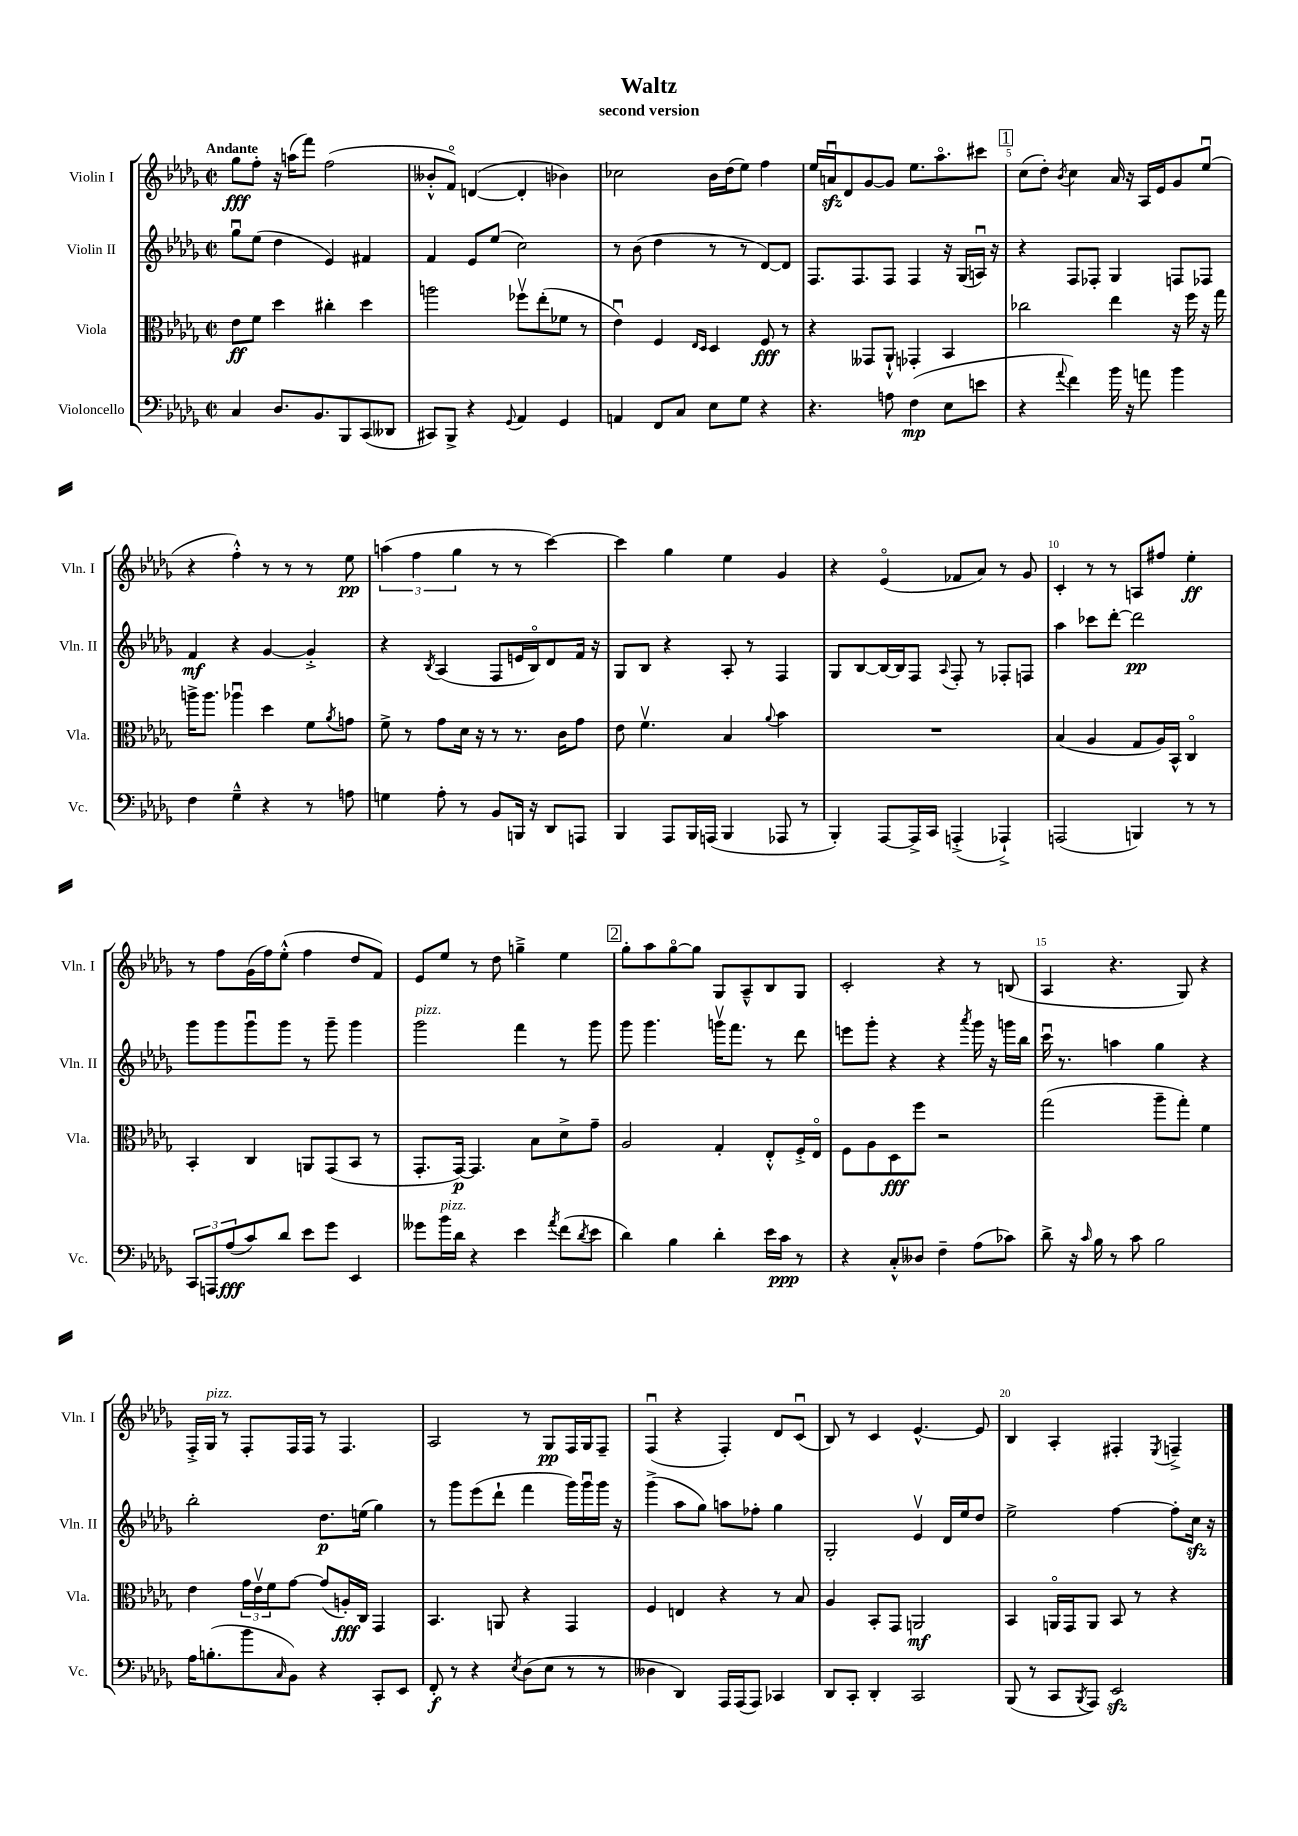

**kern	**dynam	**kern	**dynam	**kern	**dynam	**kern	**dynam
*part4	*part4	*part3	*part3	*part2	*part2	*part1	*part1
*staff4	*staff4	*staff3	*staff3	*staff2	*staff2	*staff1	*staff1
*I"Violoncello	*	*I"Viola	*	*I"Violin II	*	*I"Violin I	*
*I'Vc.	*	*I'Vla.	*	*I'Vln. II	*	*I'Vln. I	*
*clefF4	*	*clefC3	*	*clefG2	*	*clefG2	*
*k[b-e-a-d-g-]	*	*k[b-e-a-d-g-]	*	*k[b-e-a-d-g-]	*	*k[b-e-a-d-g-]	*
*M2/2	*	*M2/2	*	*M2/2	*	*M2/2	*
*met(c|)	*	*met(c|)	*	*met(c|)	*	*met(c|)	*
=1	=1	=1	=1	=1	=1	=1	=1
!	!	!	!	!	!	!LO:TX:a:B:t=Andante	!
4C/	.	8e-\L	ff	8gg-u\L	.	8gg-\L	fff
.	.	8f\J	.	(8ee-\J	.	8ff'\J	.
8.D-/L	.	4dd-\	.	4dd-\	.	16r	.
.	.	.	.	.	.	(16aan\KL	.
.	.	.	.	.	.	8fff\J)	.
8.BB-/	.	.	.	.	.	.	.
.	.	4cc#X'\	.	4e-/)	.	(2ff\	.
8BBB-/	.	.	.	.	.	.	.
(8CC/	.	4dd-\	.	4f#X/	.	.	.
8DD--X/J	.	.	.	.	.	.	.
=2	=2	=2	=2	=2	=2	=2	=2
8CC#X/L)	.	2aan\	.	4f/	.	8b--X'^^/L	.
8BBB-^/J	.	.	.	.	.	8f/J)	.
4r	.	.	.	8e-/L	.	([4dn/	.
.	.	.	.	(8ee-/J	.	.	.
8qqGG-/	.	.	.	.	.	.	.
4AA-/	.	8ff-Xv\L	.	2cc\)	.	4d'/]	.
.	.	(8ee-'\	.	.	.	.	.
4GG-/	.	8f-X\J	.	.	.	4b-X\)	.
.	.	8r	.	.	.	.	.
=3	=3	=3	=3	=3	=3	=3	=3
4AAn/	.	4e-u\)	.	8r	.	2cc-X\	.
.	.	.	.	(8b-\	.	.	.
8FF/L	.	4F/	.	4dd-\	.	.	.
8C/J	.	.	.	.	.	.	.
.	.	16qqE-/LL	.	.	.	.	.
.	.	16qqD-/JJ	.	.	.	.	.
8E-\L	.	4D-/	.	8r	.	16b-\LL	.
.	.	.	.	.	.	(16dd-\J	.
8G-\J	.	.	.	8r	.	8ee-\J)	.
4r	.	8F/	fff	[8d-/L)	.	4ff\	.
.	.	8r	.	8d-/J]	.	.	.
=4	=4	=4	=4	=4	=4	=4	=4
4.r	.	4r	.	8.F/L	.	16ee-/LL	.
.	.	.	.	.	.	16anzzu/J	.
.	.	.	.	.	.	8d-/	.
.	.	.	.	8.F/	.	.	.
.	.	8GG--X/L	.	.	.	[8g-/	.
8An\	.	8AA-`^^/J	.	8F/J	.	8g-/J]	.
(4F\	mp	4GG-X'/	.	4F/	.	8.ee-\L	.
.	.	.	.	.	.	8.aa-\	.
8E-\L	.	4BB-/	.	16r	.	.	.
.	.	.	.	(16G-/LL	.	.	.
8en\J	.	.	.	16Anu/JJ)	.	8ccc#X\J	.
.	.	.	.	16r	.	.	.
!!LO:REH:place=s1:t=1
=5	=5	=5	=5	=5	=5	=5	=5
4r	.	2cc-X\	.	4r	.	(8cc\L	.
.	.	.	.	.	.	8dd-'\J)	.
8qqa-/	.	.	.	.	.	8qb-/	.
4f\)	.	.	.	8F/L	.	4cc\	.
.	.	.	.	8F-X'/J	.	.	.
16b-\	.	4ee-\	.	4G-/	.	16a-/	.
16r	.	.	.	.	.	16r	.
8an\	.	.	.	.	.	16A-/LL	.
.	.	.	.	.	.	16e-/J	.
4b-\	.	16r	.	8Fn/L	.	8g-/	.
.	.	16ff\	.	.	.	.	.
.	.	16r	.	8F-X/J	.	(8ee-u/J	.
.	.	16gg-\	.	.	.	.	.
!!LO:LB:g=z
=6	=6	=6	=6	=6	=6	=6	=6
4F\	.	16aan^\KL	.	4f/	mf	4r	.
.	.	8.aa\J	.	.	.	.	.
4G-~^^\	.	4aa-Xu\	.	4r	.	4ff'^^\)	.
4r	.	4dd-\	.	[4g-/	.	8r	.
.	.	.	.	.	.	8r	.
8r	.	8f\L	.	4g-'^/]	.	8r	.
.	.	8qa-/	.	.	.	.	.
8An\	.	8gn\J	.	.	.	8ee-\	pp
=7	=7	=7	=7	=7	=7	=7	=7
4Gn\	.	8f^\	.	4r	.	(6aan\	.
.	.	8r	.	.	.	.	.
.	.	.	.	.	.	6ff\	.
.	.	.	.	8qB-/	.	.	.
8A-'\	.	8g-\L	.	(4A-/	.	.	.
.	.	.	.	.	.	6gg-\	.
8r	.	16d-\Jk	.	.	.	.	.
.	.	16r	.	.	.	.	.
8BB-/L	.	8r	.	8F/L	.	8r	.
16BBBn/Jk	.	8.r	.	16en/L	.	8r	.
16r	.	.	.	16B-/J)	.	.	.
8DD-/L	.	.	.	8d-/	.	[4ccc\)	.
.	.	16c\KL	.	.	.	.	.
8AAAn/J	.	8g-\J	.	16f/Jk	.	.	.
.	.	.	.	16r	.	.	.
=8	=8	=8	=8	=8	=8	=8	=8
4BBB-/	.	8e-\	.	8G-/L	.	4ccc\]	.
.	.	4.fv\	.	8B-/J	.	.	.
8AAA-/L	.	.	.	4r	.	4gg-\	.
16BBB-/L	.	.	.	.	.	.	.
(16AAAn/JJ	.	.	.	.	.	.	.
4BBB-/	.	4B-/	.	8A-'/	.	4ee-\	.
.	.	.	.	8r	.	.	.
.	.	8qqa-/	.	.	.	.	.
8AAA-X/	.	4b-\	.	4F/	.	4g-/	.
8r	.	.	.	.	.	.	.
=9	=9	=9	=9	=9	=9	=9	=9
4BBB-'/)	.	1r	.	8G-/L	.	4r	.
.	.	.	.	[8B-/	.	.	.
[8AAA-/L	.	.	.	16B-/L_	.	(4e-/	.
.	.	.	.	16B-/J]	.	.	.
16AAA-^/L]	.	.	.	8F/J	.	.	.
16CC/JJ	.	.	.	.	.	.	.
.	.	.	.	8qqA-/	.	.	.
(4AAAn'^/	.	.	.	8F'/	.	8f-X/L	.
.	.	.	.	8r	.	8a-/J)	.
4AAA-X`^/)	.	.	.	8F-X'/L	.	8r	.
.	.	.	.	8Fn/J	.	8g-/	.
=10	=10	=10	=10	=10	=10	=10	=10
(2AAAn/	.	(4B-/	.	4aa-\	.	4c'/	.
.	.	4A-/	.	8ccc-X\L	.	8r	.
.	.	.	.	[8ddd-'\J	.	8r	.
4BBBn/)	.	8G-/L	.	2ddd-\]	pp	8An/L	.
.	.	16A-/L)	.	.	.	8ff#X/J	.
.	.	16BB-^^/JJ	.	.	.	.	.
8r	.	4C/	.	.	.	4ee-'\	ff
8r	.	.	.	.	.	.	.
!!LO:LB:g=z
=11	=11	=11	=11	=11	=11	=11	=11
12CC/L	.	4BB-'/	.	8ggg-\L	.	8r	.
12AAAn/	.	.	.	.	.	.	.
.	.	.	.	8ggg-\	.	8ff\L	.
(12A-/	fff	.	.	.	.	.	.
8c/)	.	4C/	.	8ggg-u\	.	(16g-\L	.
.	.	.	.	.	.	16ff\J)	.
8d-/J	.	.	.	8ggg-\J	.	(8ee-'^^\J	.
8e-\L	.	8AAn/L	.	8r	.	4ff\	.
8g-\J	.	(8GG-/	.	8ggg-~\	.	.	.
4EE-/	.	8BB-/J	.	4ggg-\	.	8dd-/L	.
.	.	8r	.	.	.	8f/J)	.
=12	=12	=12	=12	=12	=12	=12	=12
!	!	!	!	!LO:TX:a:i:t=pizz.	!	!	!
8g--X\L	.	8.GG-'/L	.	2ggg-\	.	8e-/L	.
!LO:TX:a:i:t=pizz.	!	!	!	!	!	!	!
16b-\L	.	.	.	.	.	8ee-/J	.
16d-\JJ	.	[16GG-/Jk)	p	.	.	.	.
4r	.	4.GG-/]	.	.	.	8r	.
.	.	.	.	.	.	8dd-\	.
4e-\	.	.	.	4fff\	.	4ggn~^\	.
.	.	8B-\L	.	.	.	.	.
8qa-/	.	.	.	.	.	.	.
(8f\L	.	8d-^\	.	8r	.	4ee-\	.
8qd-/	.	.	.	.	.	.	.
8e-\J	.	8g-~\J	.	8ggg-\	.	.	.
!!LO:REH:place=s1:t=2
=13	=13	=13	=13	=13	=13	=13	=13
4d-\)	.	2A-/	.	8ggg-\	.	8gg-'\L	.
.	.	.	.	4.ggg-\	.	8aa-\	.
4B-\	.	.	.	.	.	[8gg-\	.
.	.	.	.	.	.	8gg-\J]	.
4d-'\	.	4G-'/	.	16gggnv\KL	.	8G-/L	.
.	.	.	.	8.fff\J	.	.	.
.	.	.	.	.	.	8A-~^^/	.
16e-\LL	.	8E-'^^/L	.	8r	.	8B-/	.
16c\JJ	ppp	.	.	.	.	.	.
8r	.	16F'^/L	.	8ddd-\	.	8G-/J	.
.	.	16E-/JJ	.	.	.	.	.
=14	=14	=14	=14	=14	=14	=14	=14
4r	.	8F\L	.	8eeen\L	.	2c'/	.
.	.	8A-\	.	8ggg-'\J	.	.	.
8C'^^/L	.	8D-\	fff	4r	.	.	.
8D--X/J	.	8ff\J	.	.	.	.	.
4F~\	.	2r	.	4r	.	4r	.
.	.	.	.	8qaaa-/	.	.	.
(8A-\L	.	.	.	16ggg-\	.	8r	.
.	.	.	.	16r	.	.	.
8c-X\J)	.	.	.	16gggn\LL	.	(8Bn/	.
.	.	.	.	16bb-\JJ	.	.	.
=15	=15	=15	=15	=15	=15	=15	=15
8d-^\	.	(2gg-\	.	16cccu\	.	4A-/	.
.	.	.	.	8.r	.	.	.
16r	.	.	.	.	.	.	.
16qqc/	.	.	.	.	.	.	.
16B-\	.	.	.	.	.	.	.
8r	.	.	.	4aan\	.	4.r	.
8c\	.	.	.	.	.	.	.
2B-\	.	8aa-~\L	.	4gg-\	.	.	.
.	.	8gg-'\J)	.	.	.	8G-/)	.
.	.	4f\	.	4r	.	4r	.
!!LO:LB:g=z
=16	=16	=16	=16	=16	=16	=16	=16
16A-\KL	.	4e-\	.	2bb-'\	.	16F'^/LL	.
!	!	!	!	!	!	!LO:TX:a:i:t=pizz.	!
(8.Bn'\	.	.	.	.	.	16G-/JJ	.
.	.	.	.	.	.	8r	.
8b-\	.	24g-\LL	.	.	.	8F'/L	.
.	.	24e-v\	.	.	.	.	.
.	.	24f\J	.	.	.	.	.
16qqC/	.	.	.	.	.	.	.
8BB-\J)	.	[8g-\J	.	.	.	16F/L	.
.	.	.	.	.	.	16F/JJ	.
4r	.	(8g-/L]	.	8.dd-\L	p	8r	.
.	.	16An'/L)	fff	.	.	4.F/	.
.	.	16C/JJ	.	(16een\Jk	.	.	.
8CC'/L	.	4GG-/	.	4gg-\)	.	.	.
8EE-/J	.	.	.	.	.	.	.
=17	=17	=17	=17	=17	=17	=17	=17
8FF'/	f	4.BB-/	.	8r	.	2A-/	.
8r	.	.	.	8ggg-\L	.	.	.
4r	.	.	.	(8eee-\	.	.	.
.	.	8AAn/	.	8ddd-`\J	.	.	.
8qE-/	.	.	.	.	.	.	.
(8D-\L	.	4r	.	4fff\	.	8r	.
8E-\J	.	.	.	.	.	8G-/L	pp
8r	.	4GG-/	.	16ggg-\LL)	.	16F/L	.
.	.	.	.	16ggg-u\	.	16G-/J	.
8r	.	.	.	16ggg-\JJ	.	8F~/J	.
.	.	.	.	16r	.	.	.
=18	=18	=18	=18	=18	=18	=18	=18
4D--X\	.	4F/	.	(4ggg-^\	.	(4Fu/	.
4DD-/)	.	4En/	.	8aa-\L	.	4r	.
.	.	.	.	8gg-\J)	.	.	.
16AAA-/LL	.	4r	.	8aan\L	.	4F'/)	.
(16AAA-/J	.	.	.	.	.	.	.
8AAA-/J)	.	.	.	8ff-X'\J	.	.	.
4CC-X/	.	8r	.	4gg-\	.	8d-/L	.
.	.	8B-/	.	.	.	(8cu/J	.
=19	=19	=19	=19	=19	=19	=19	=19
8DD-/L	.	4A-/	.	2G-'/	.	8B-/)	.
8CC'/J	.	.	.	.	.	8r	.
4DD-'/	.	8BB-'/L	.	.	.	4c/	.
.	.	8GG-/J	.	.	.	.	.
2CC/	.	2AAn/	mf	4e-v/	.	[4.e-^^/	.
.	.	.	.	16d-/LL	.	.	.
.	.	.	.	16ee-/J	.	.	.
.	.	.	.	8dd-/J	.	8e-/]	.
=20	=20	=20	=20	=20	=20	=20	=20
(8BBB-/	.	4BB-/	.	2ee-^\	.	4B-/	.
8r	.	.	.	.	.	.	.
8CC/L	.	16AAn/LL	.	.	.	4A-'/	.
.	.	16GG-/J	.	.	.	.	.
8qBBB-/	.	.	.	.	.	.	.
8AAA-/J)	.	8AA/J	.	.	.	.	.
2EE-zz/	.	8BB-/	.	[4ff\	.	4F#X'/	.
.	.	8r	.	.	.	.	.
.	.	.	.	.	.	8qE-/	.
.	.	4r	.	8ff'\L]	.	4Fn~^/	.
.	.	.	.	16cczz\Jk	.	.	.
.	.	.	.	16r	.	.	.
==	==	==	==	==	==	==	==
*-	*-	*-	*-	*-	*-	*-	*-
